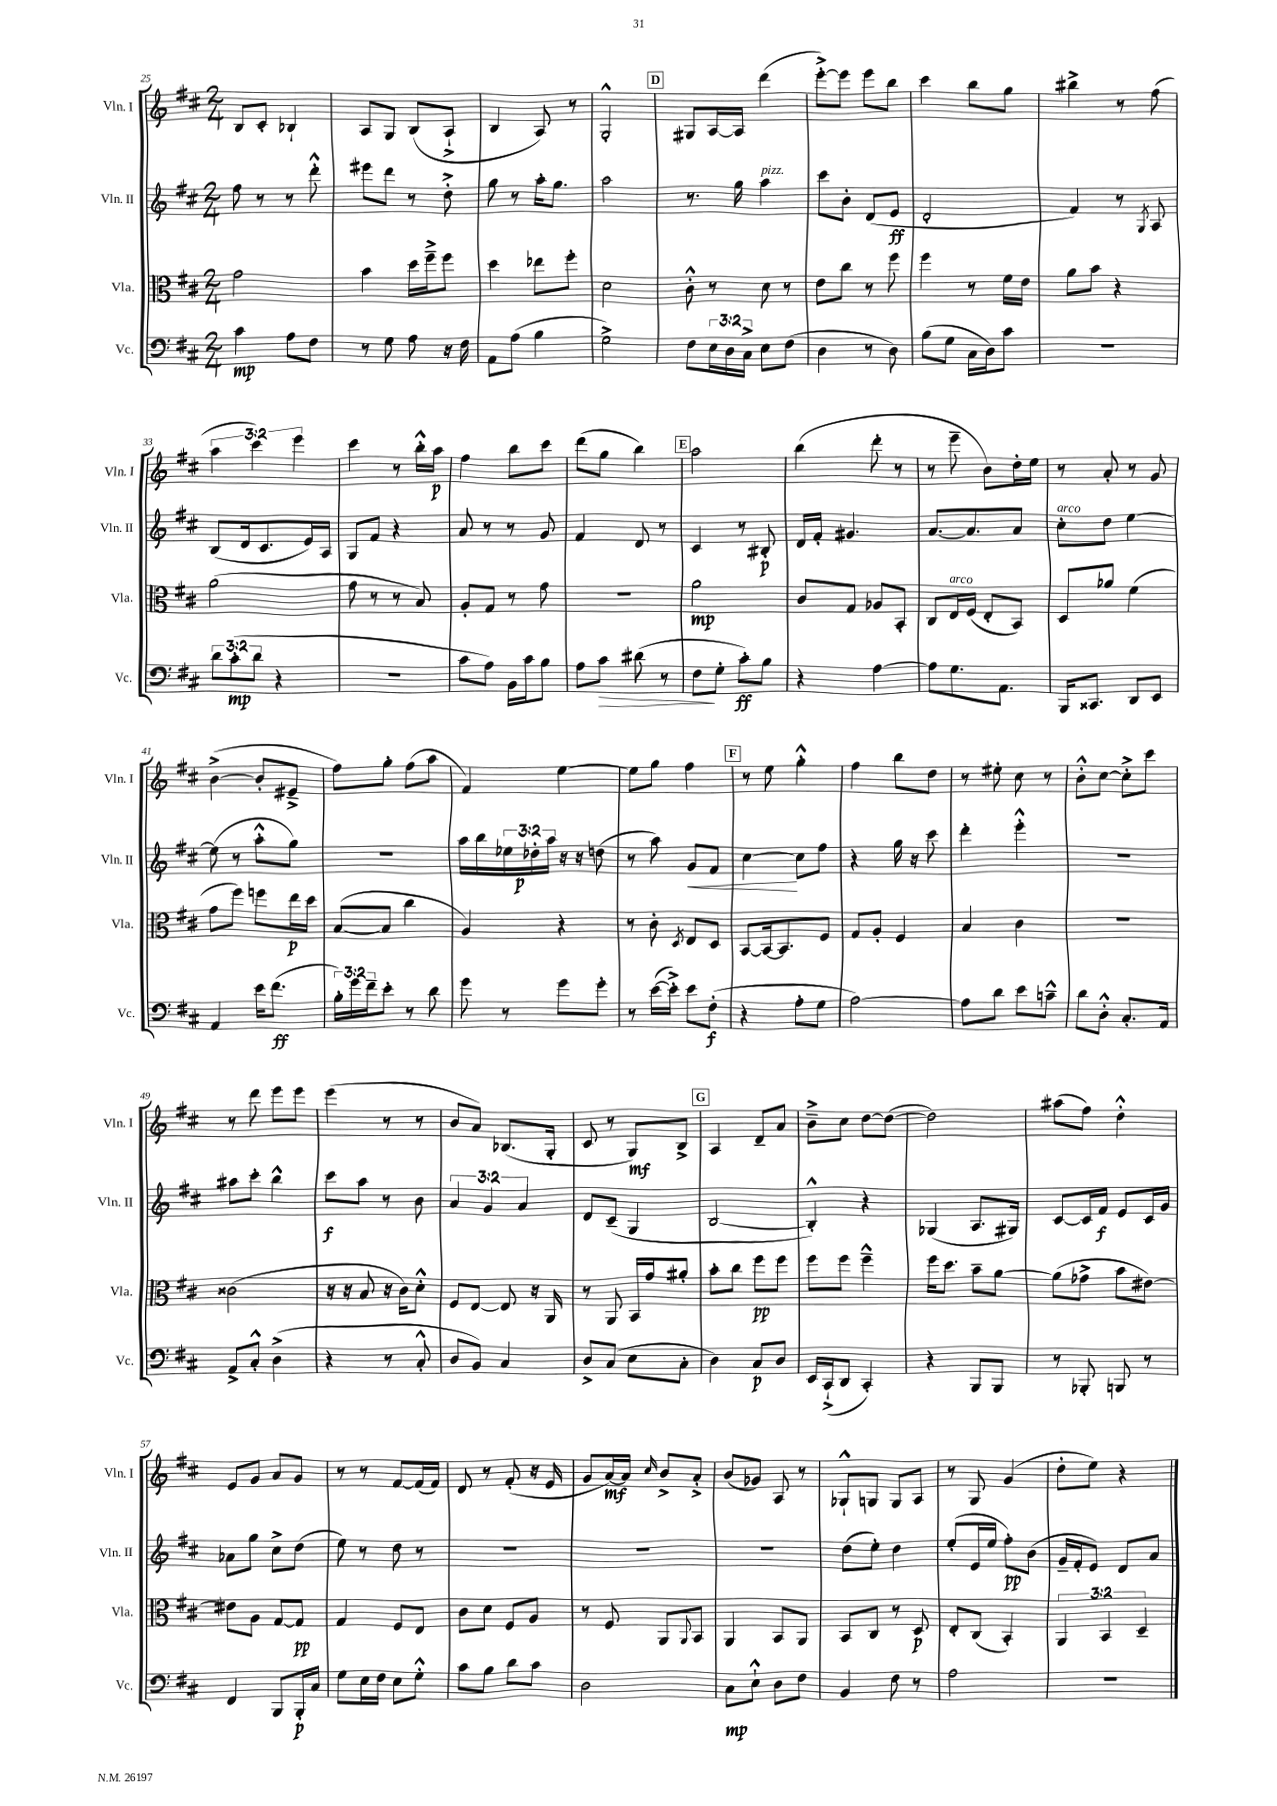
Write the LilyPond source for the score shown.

<<
\new StaffGroup <<
\new Staff = "s0" \with { instrumentName = "Vln. I" shortInstrumentName = "Vln. I" } {
    \clef treble \key d \major \numericTimeSignature \time 2/4 \override Staff.TupletNumber.text = #tuplet-number::calc-fraction-text
    b8 cis'8-. bes4-! |
    a8 g8 b8( a8-!-> |
    b4 a8) r8 |
    g2-.-^ |
    \mark \markup { \box "D" } gis8 a16~ a16 d'''4( |
    e'''8~-.->) e'''8 e'''8 b''8 |
    cis'''4 b''8 g''8 |
    bis''4-> r8 fis''8( |
    \tuplet 3/2 { a''4 cis'''4) e'''4 } |
    cis'''4 r8 b''16-.-^ a''16\p |
    fis''4 b''8 cis'''8 |
    d'''8( g''8 b''4) |
    \mark \markup { \box "E" } a''2 |
    b''4( d'''8-. r8 |
    r8 e'''8-- b'8) d''16-. e''16 |
    r8 a'8-. r8 g'8 |
    b'4~->( b'8-. eis'8---> |
    fis''8) g''8-. fis''8( a''8 |
    fis'4) e''4~ |
    e''8 g''8 fis''4 |
    \mark \markup { \box "F" } r8 e''8 g''4-.-^ |
    fis''4 b''8 d''8 |
    r8 eis''8-. cis''8 r8 |
    b'8-.-^ cis''8~ cis''8-.-> cis'''8 |
    r8 d'''8 e'''8 e'''8 |
    e'''4( r8 r8 |
    b'8 a'8) bes8.( g16-. |
    cis'8 r8 g8\mf) b8-> |
    \mark \markup { \box "G" } a4 d'8-- a'8 |
    b'8---> cis''8 d''8~ d''8~( |
    d''2) |
    ais''8( fis''8) d''4-.-^ |
    e'8 g'8 a'8 g'8 |
    r8 r8 fis'8~ fis'16( fis'16) |
    d'8 r8 fis'8-.( r16 e'16 |
    g'8 a'16~\mf) a'16 \grace { cis''16 } b'8-> a'8-.-> |
    b'8( ges'8) a8 r8 |
    ges8-!-^ g8 g8 a8 |
    r8 g8 g'4( |
    d''8-. e''8) r4 \bar "|." |
}
\new Staff = "s1" \with { instrumentName = "Vln. II" shortInstrumentName = "Vln. II" } {
    \clef treble \key d \major \numericTimeSignature \time 2/4 \override Staff.TupletNumber.text = #tuplet-number::calc-fraction-text
    fis''8 r8 r8 d'''8-.-^ |
    eis'''8 d'''8 r8 d''8-.-> |
    g''8 r8 a''16-. g''8. |
    a''2 |
    \mark \markup { \box "D" } r8. g''16 a''4^\markup { \italic "pizz." } |
    cis'''8 b'8-. d'8( e'8\ff |
    d'2-. |
    fis'4) r8 \acciaccatura { g8 } a8 |
    b8( d'16 cis'8. e'16) a16 |
    g8 fis'8 r4 |
    a'8 r8 r8 g'8 |
    fis'4 d'8 r8 |
    \mark \markup { \box "E" } cis'4 r8 bis8-.\p |
    d'16 fis'16-. gis'4. |
    a'8.~ a'8. a'8 |
    cis''8-.^\markup { \italic "arco" } d''8 e''4~ |
    e''8( r8 a''8-.-^ g''8) |
    R2 |
    a''16 b''16 \tuplet 3/2 { ees''16 des''16-.\p a''16 } r16 r16 d''8( |
    r8 a''8) g'8\< fis'8 |
    \mark \markup { \box "F" } cis''4~\! cis''8 fis''8 |
    r4 g''16 r16 cis'''8 |
    d'''4-. e'''4-.-^ |
    R2 |
    ais''8 cis'''8-. b''4-^ |
    cis'''8\f a''8 r8 b'8 |
    \tuplet 3/2 { a'4 g'4 a'4 } |
    d'8 cis'8--( g4 |
    \mark \markup { \box "G" } b2~ |
    b4-.-^) r4 |
    ges4( a8. gis16) |
    cis'8~ cis'16 fis'16\f e'8 cis'16 g'16 |
    aes'8 g''8 cis''8-> d''8( |
    e''8) r8 d''8 r8 |
    R2 |
    R2 |
    R2 |
    d''8( e''8-.) d''4 |
    e''8-.( e'16 e''16 fis''8-.\pp) b'8( |
    g'16-- fis'16-. e'8) d'8 a'8 \bar "|." |
}
\new Staff = "s2" \with { instrumentName = "Vla." shortInstrumentName = "Vla." } {
    \clef alto \key d \major \numericTimeSignature \time 2/4 \override Staff.TupletNumber.text = #tuplet-number::calc-fraction-text
    g'2 |
    b'4 d''16 fis''16---> fis''8 |
    d''4 ees''8 fis''8-. |
    d'2 |
    \mark \markup { \box "D" } cis'8-.-^ r8 d'8 r8 |
    e'8 cis''8 r8 fis''8 |
    fis''4 r8 fis'16 e'16 |
    a'8 b'8 r4 |
    a'2( |
    g'8 r8 r8 b8) |
    a8-. g8 r8 g'8 |
    r2 |
    \mark \markup { \box "E" } a'2\mp |
    cis'8 g8 aes8 b,8-. |
    cis8 e16^\markup { \italic "arco" } fis16( e8-. b,8) |
    d8 aes'8 fis'4( |
    g'8 fis''8) f''8 e''16\p d''16 |
    b8~( b8 cis''4 |
    a4) r4 |
    r8 cis'8-. \acciaccatura { d8 } e8 d8 |
    \mark \markup { \box "F" } b,8~ b,16~ b,8. fis8 |
    g8 a8-. fis4 |
    b4 cis'4 |
    R2 |
    cisis'2( |
    r16 r16 b8 r16 cis'16) d'8-.-^ |
    fis8 e8~ e8 r16 a,16 |
    r8 a,8 b,16 g'16 ais'8-. |
    \mark \markup { \box "G" } b'8-. cis''8 fis''8\pp fis''8 |
    fis''8 fis''8 fis''4---^ |
    fis''16 d''8. b'8-- a'8~ |
    a'8( ges'8-> b'8 eis'8~) |
    eis'8 a8 g8~ g8\pp |
    g4 fis8 e8 |
    cis'8 d'8 fis8 a8 |
    r8 fis8 a,8 \appoggiatura { a,8 } b,8 |
    a,4 b,8 a,8 |
    b,8 cis8 r8 d8\p |
    e8-. cis8( b,4-.) |
    \tuplet 3/2 { a,4 b,4 d4-- } \bar "|." |
}
\new Staff = "s3" \with { instrumentName = "Vc." shortInstrumentName = "Vc." } {
    \clef bass \key d \major \numericTimeSignature \time 2/4 \override Staff.TupletNumber.text = #tuplet-number::calc-fraction-text
    cis'4\mp a8 fis8 |
    r8 g8 a8 r16 fis16 |
    a,8 a8( b4 |
    g2->) |
    \mark \markup { \box "D" } fis8 \tuplet 3/2 { e16 d16 cis16-> } e8 fis8( |
    d4 r8 d8) |
    b8( g8 cis16 d16) cis'8 |
    R2 |
    \tuplet 3/2 { d'8 cis'8-.\mp( d'8 } r4 |
    R2 |
    cis'8 a8) b,16 cis'16 b8 |
    a8 cis'8\> dis'8( r8 |
    \mark \markup { \box "E" } fis8\! g8-. cis'8-.\ff) b8 |
    r4 a4~ |
    a8 g8. a,8. |
    b,,16 cisis,8. d,8 e,8 |
    a,4 e'16 fis'8.\ff( |
    \tuplet 3/2 { b16-.) g'16 fis'16-- } e'8-. r8 d'8 |
    g'8 r8 g'8 g'8-. |
    r8 e'16~( e'16-.->) e'8 fis8-.\f( |
    \mark \markup { \box "F" } r4 a8-. g8 |
    a2~) |
    a8 d'8 e'8 c'8---^ |
    d'8 d8-.-^ cis8.-. a,16 |
    a,8-> cis8-.-^ d4->( |
    r4 r8 cis8-.-^ |
    d8 b,8) cis4 |
    d8-> cis8( e8 cis8-. |
    \mark \markup { \box "G" } d4) cis8\p d8 |
    e,16 cis,16-!->( d,8 cis,4-.) |
    r4 b,,8 b,,8 |
    r8 bes,,8-. b,,8 r8 |
    fis,4 b,,8 b,,16-.\p cis16 |
    g8 e16 fis16 e8 g8-.-^ |
    cis'8 b8 d'8 cis'8 |
    d2 |
    cis8\mp e8-!-^ d8 fis8 |
    b,4 fis8 r8 |
    a2 |
    R2 \bar "|." |
}
>>
>>
\layout { \context { \Score currentBarNumber = #25 } }
